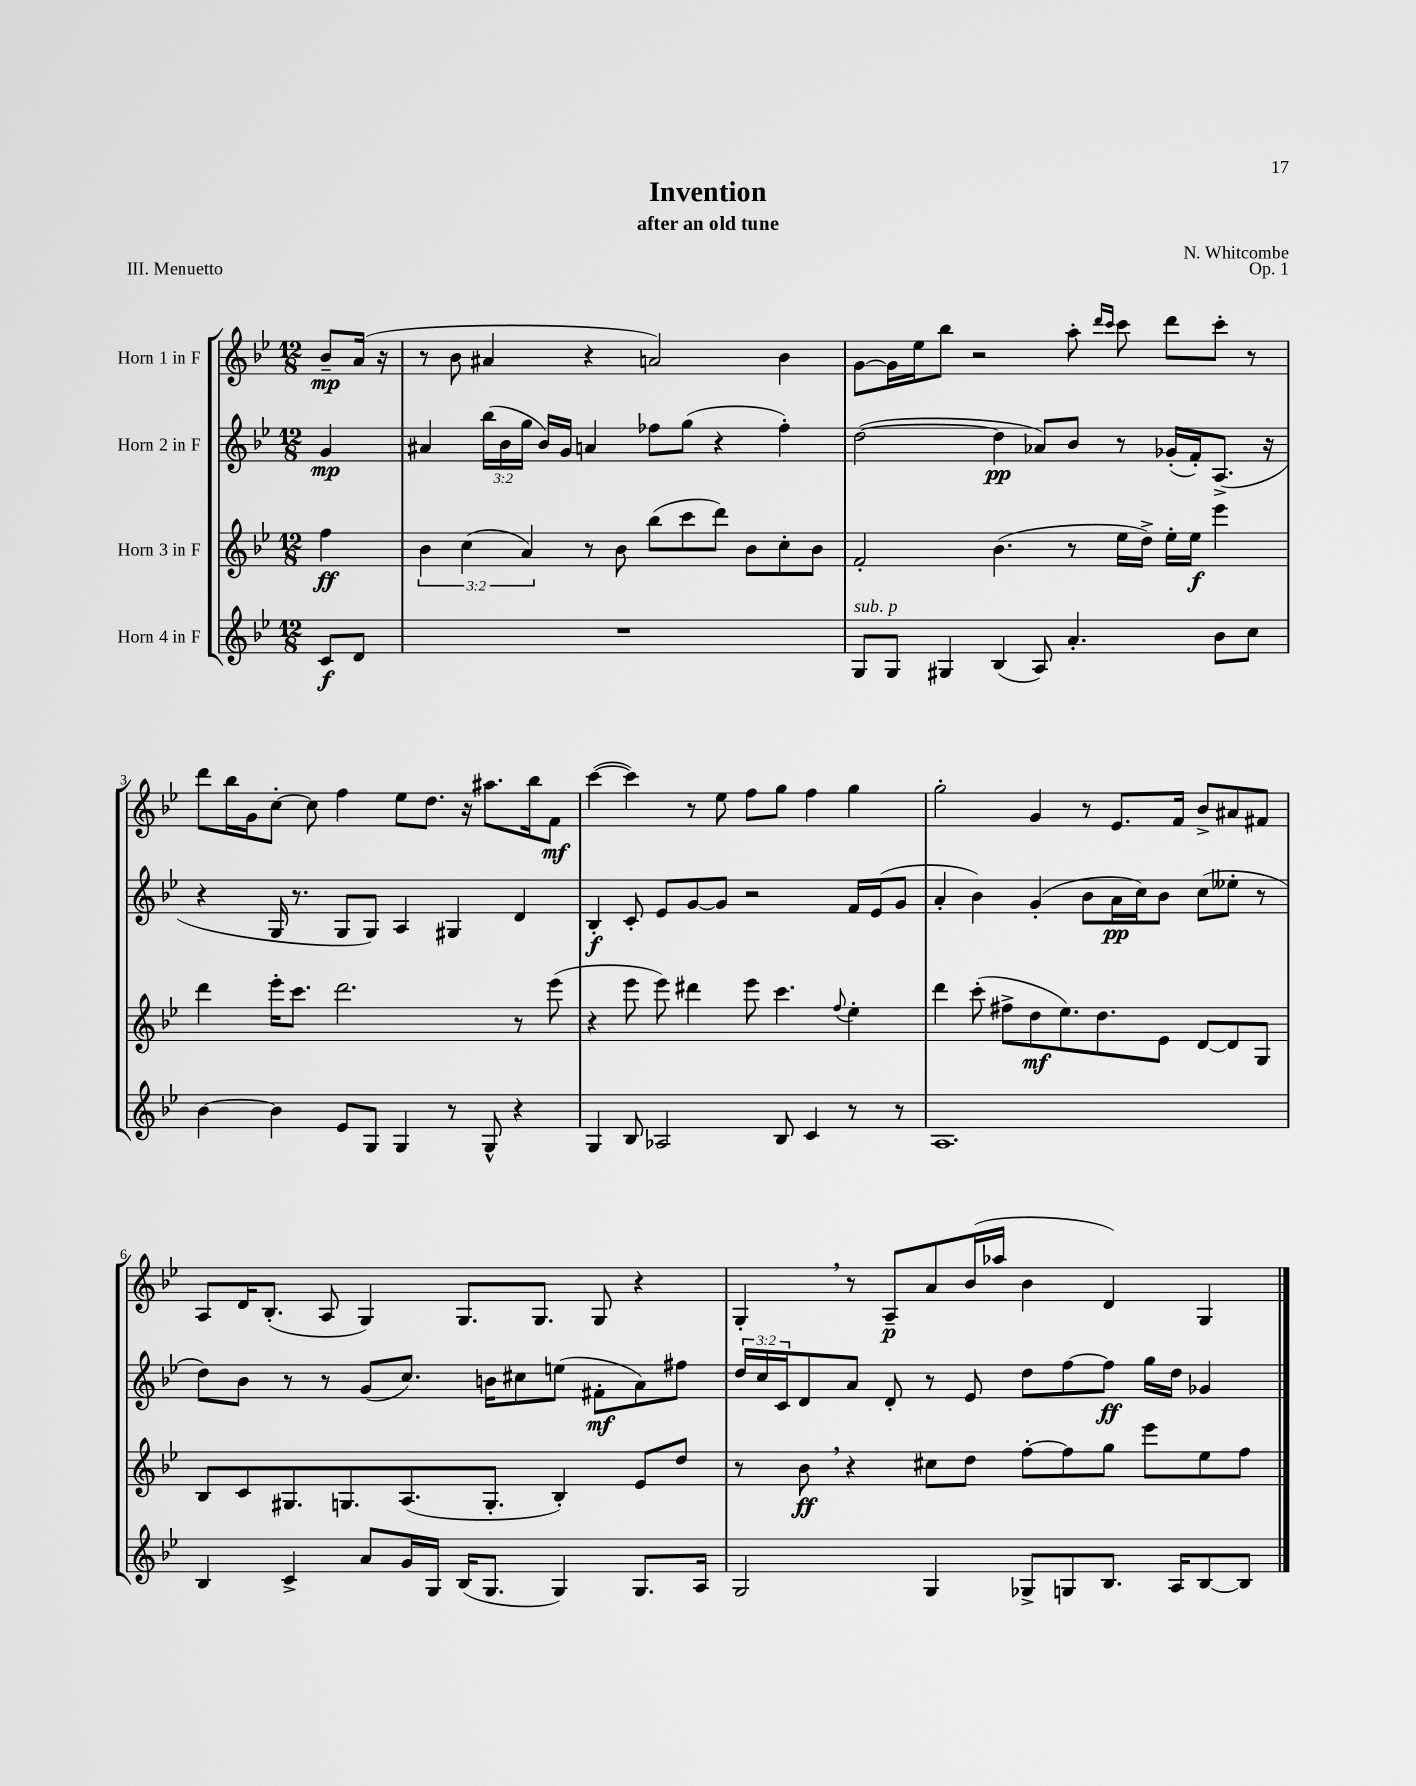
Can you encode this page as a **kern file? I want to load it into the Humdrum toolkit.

**kern	**kern	**kern	**kern
*staff4	*staff3	*staff2	*staff1
*clefG2	*clefG2	*clefG2	*clefG2
*k[b-e-]	*k[b-e-]	*k[b-e-]	*k[b-e-]
*M12/8	*M12/8	*M12/8	*M12/8
8c/L	4ff\	4g/	8b-~/L
8d/J	.	.	(16a/Jk
.	.	.	16r
=	=	=	=
1.r	6b-\	4a#/	8r
.	.	.	8b-\
.	(6cc\	.	.
.	.	(24bb-\LL	4a#/
.	.	24b-\	.
.	6a/)	24gg\JJ	.
.	.	16b-/LL)	.
.	.	16g/JJ	.
.	8r	4a/	4r
.	8b-\	.	.
.	(8bb-\L	8ff-\L	2a/)
.	8ccc\	(8gg\J	.
.	8ddd\J)	4r	.
.	8b-\L	.	.
.	8cc'\	4ff-'\)	4b-\
.	8b-\J	.	.
=	=	=	=
8G/L	2f'/	([2dd\	[8g\L
8G/J	.	.	16g\]L
.	.	.	16ee-\J
4G#/	.	.	8bb-\J
.	.	.	2r
(4B-/	(4.b-\	4dd\]	.
8A/)	.	8a-/L)	.
4.a'/	8r	8b-/J	8aa'\
.	.	.	16qqddd/LL
.	.	.	16qqccc/JJ
.	16ee-\LL	8r	8ccc\
.	16dd^\JJ)	.	.
.	16ee-'\LL	(16g-'/LL	8ddd\L
.	16ee-\JJ	16f'/J)	.
8b-\L	4eee-\	(8.A^/J	8ccc'\J
8cc\J	.	.	8r
.	.	16r	.
=	=	=	=
[4b-\	4ddd\	4r	8ddd\L
.	.	.	16bb-\L
.	.	.	16g\J
4b-\]	16eee-'\LK	16G/	[8cc'\J
.	8.ccc\J	8.r	.
.	.	.	8cc\]
8e-/L	2.ddd\	8G/L	4ff\
8G/J	.	8G/J)	.
4G/	.	4A/	8ee-\L
.	.	.	8.dd\J
8r	.	4G#/	.
.	.	.	16r
8G^^/	.	.	8.aa#\L
4r	8r	4d/	.
.	.	.	16bb-\k
.	(8eee-\	.	8f\J
=	=	=	=
4G/	4r	4B-'/	([4ccc\
8B-/	8eee-\	8c'/	4ccc\])
2A-/	8eee-\)	8e-/L	.
.	4ddd#\	[8g/	8r
.	.	8g/]J	8ee-\
.	8eee-\	2r	8ff\L
8B-/	4.ccc\	.	8gg\J
4c/	.	.	4ff\
.	8qqff/	.	.
8r	4ee-'\	16f/LL	4gg\
.	.	(16e-/J	.
8r	.	8g/J	.
=	=	=	=
1.A	4ddd\	4a'/	2gg'\
.	(8ccc'\	4b-\)	.
.	8ff#^\L	.	.
.	8dd\	(4g'/	4g/
.	8.ee-\)	.	.
.	.	8b-\L	8r
.	8.dd\	.	.
.	.	16a\L	8.e-/L
.	.	16cc\J)	.
.	8e-\J	8b-\J	.
.	.	.	16f/Jk
.	[8d/L	(8cc\L	8b-^/L
.	8d/]	8ee--'\J	8a#/
.	8G/J	8r	8f#/J
=	=	=	=
4B-/	8B-/L	8dd\L)	8A/L
.	8c/	8b-\J	16d/K
.	.	.	(8.B-'/J
4c^/	8.G#/	8r	.
.	.	8r	8A/
.	8.G/	.	.
8a/L	.	(8g/L	4G/)
16g/L	(8.A/	8.cc/J)	.
16G/JJ	.	.	.
(16B-/LK	.	.	8.G/L
8.G/J	8.G'/J	16b\LK	.
.	.	8cc#\	.
.	.	.	8.G/J
4G/)	4B-'/)	(8ee\J	.
.	.	8f#'\L	8G/
8.G/L	8e-/L	8a\)	4r
.	8dd/J	8ff#\J	.
16A/Jk	.	.	.
=	=	=	=
2G/	8r	24dd/LL	4G'/
.	.	24cc/	.
.	.	24c/J	.
.	8b-\	8d/	.
.	4r	8a/J	8r
.	.	8d'/	8A~/L
4G/	8cc#\L	8r	8a/
.	8dd\J	8e-/	(16b-/L
.	.	.	16aa-/JJ
8G-^/L	[8ff'\L	8dd\L	4b-\
8G/	8ff\]	[8ff\	.
8.B-/J	8gg\J	8ff\]J	4d/)
.	8eee-\L	16gg\LL	.
16A/LK	.	16dd\JJ	.
[8B-/	8ee-\	4g-/	4G/
8B-/]J	8ff\J	.	.
==	==	==	==
*-	*-	*-	*-
